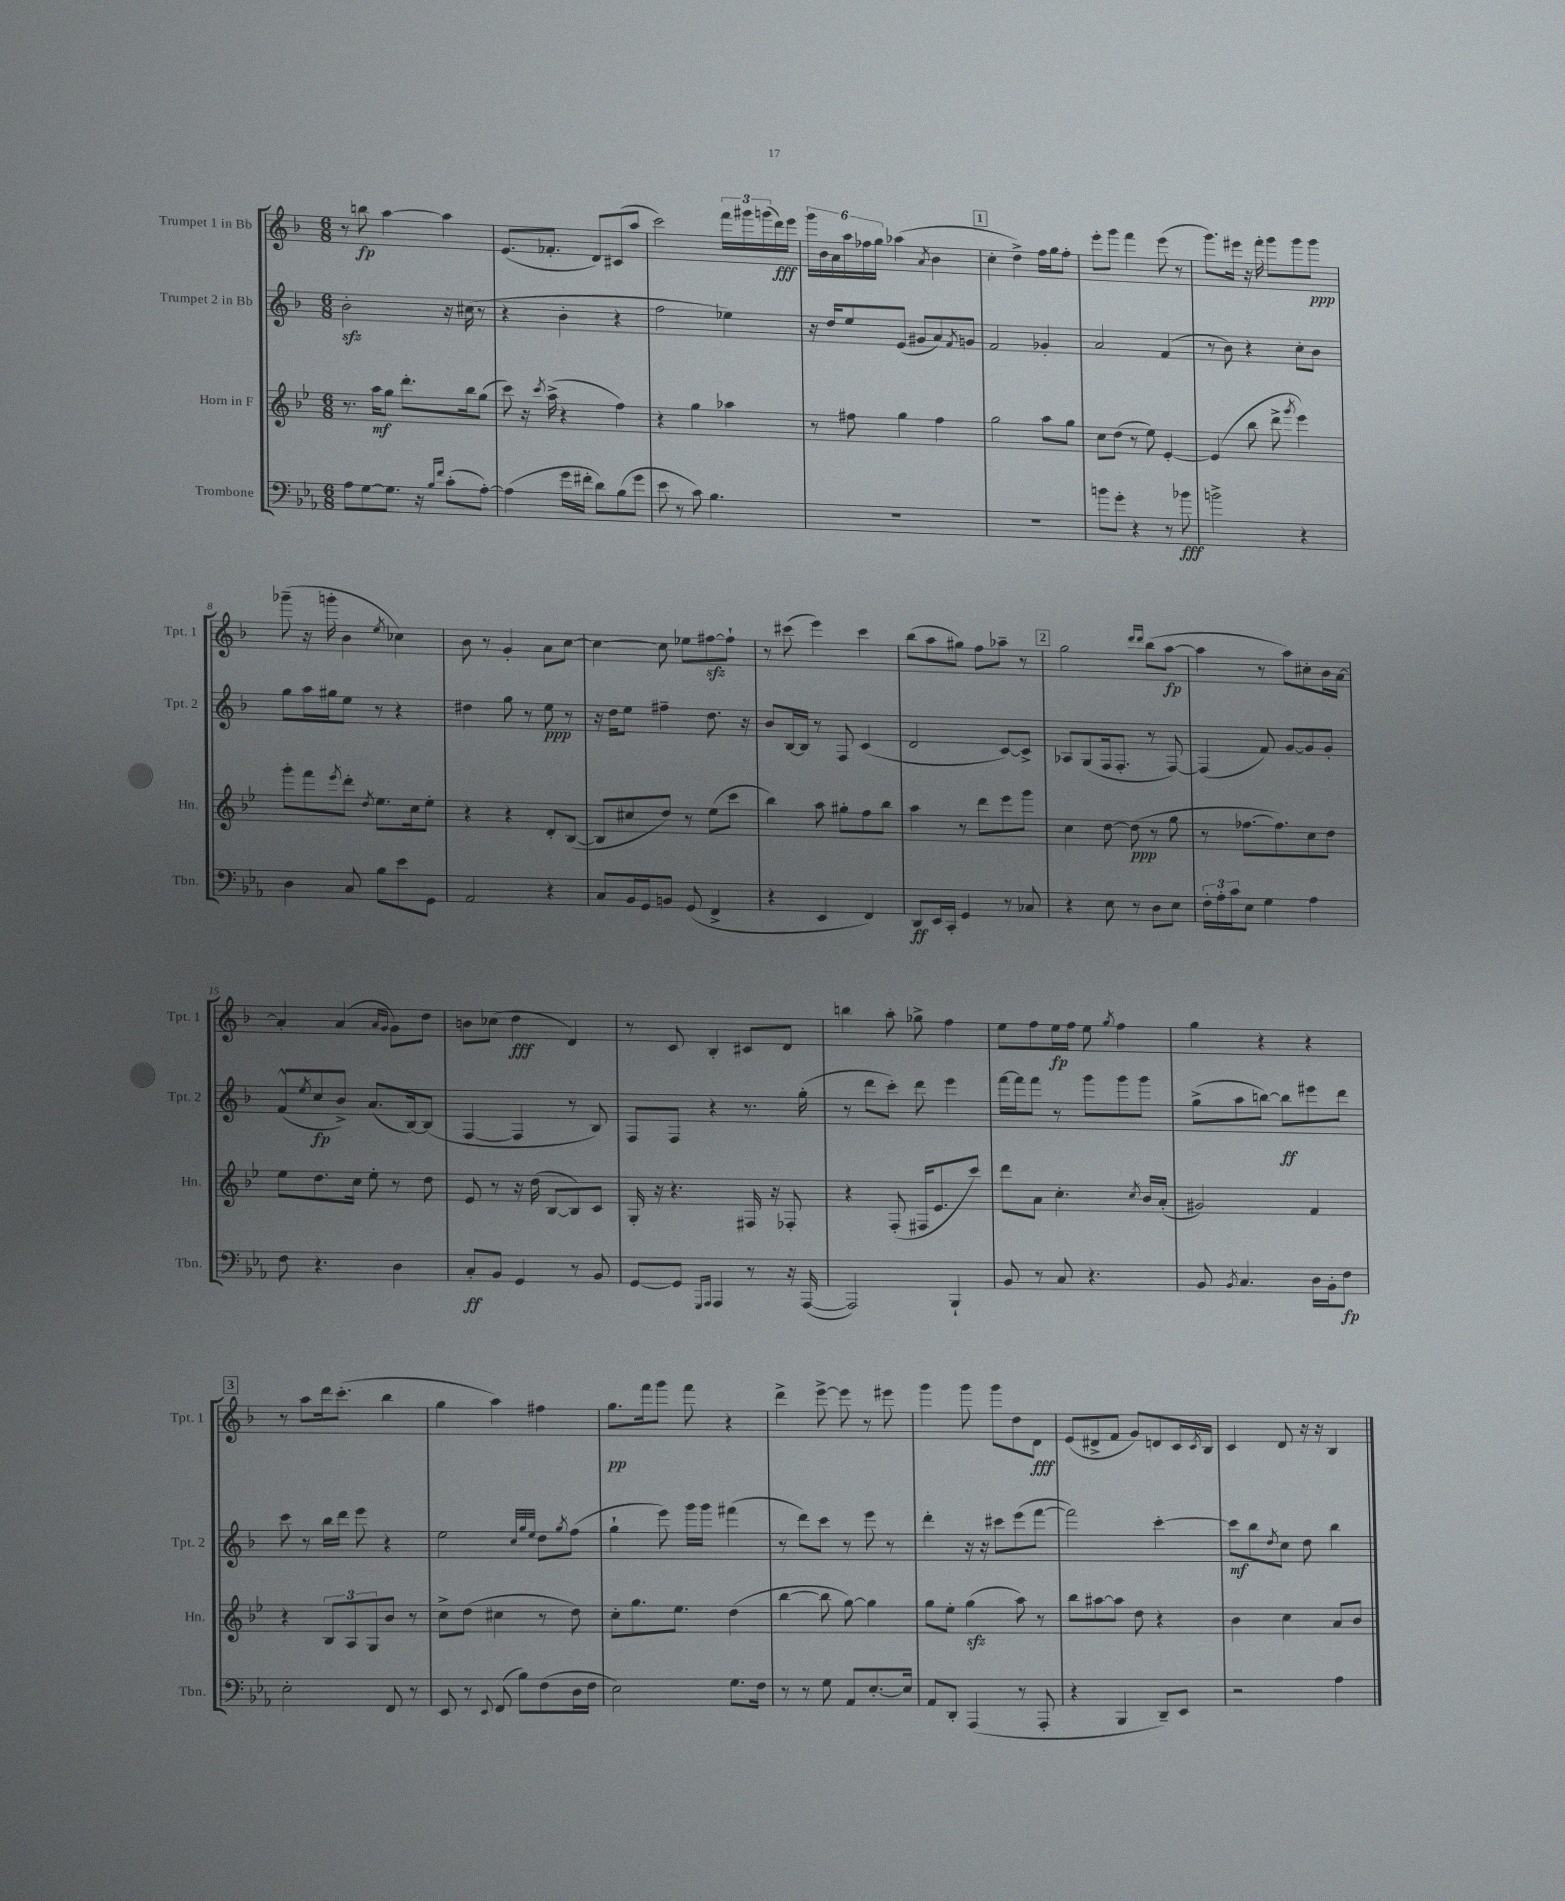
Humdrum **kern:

**kern	**dynam	**kern	**dynam	**kern	**dynam	**kern	**dynam
*part4	*part4	*part3	*part3	*part2	*part2	*part1	*part1
*staff4	*staff4	*staff3	*staff3	*staff2	*staff2	*staff1	*staff1
*I"Trombone	*	*I"Horn in F	*	*I"Trumpet 2 in Bb	*	*I"Trumpet 1 in Bb	*
*I'Tbn.	*	*I'Hn.	*	*I'Tpt. 2	*	*I'Tpt. 1	*
*clefF4	*	*clefG2	*	*clefG2	*	*clefG2	*
*k[b-e-a-]	*	*k[b-e-]	*	*k[b-]	*	*k[b-]	*
*M6/8	*	*M6/8	*	*M6/8	*	*M6/8	*
=1	=1	=1	=1	=1	=1	=1	=1
8A-\L	.	8.r	.	2b-zz'\	.	8r	.
[8G\	.	.	.	.	.	8bbn\	fp
.	.	16aa\KL	mf	.	.	.	.
8.G\J]	.	8gg\J	.	.	.	[4aa\	.
.	.	8.ddd'\L	.	.	.	.	.
16r	.	.	.	.	.	.	.
16qqB-/LL	.	.	.	.	.	.	.
16qqf/JJ	.	.	.	.	.	.	.
(8c'\L	.	.	.	16r	.	4aa\]	.
.	.	16bb-\k	.	(16cc#X\	.	.	.
[8A-'\J)	.	(8gg\J	.	8r	.	.	.
=2	=2	=2	=2	=2	=2	=2	=2
(4A-\]	.	8ccc\)	.	4r	.	(8.e/L	.
.	.	16r	.	.	.	.	.
.	.	8qccc/	.	.	.	.	.
.	.	(16aa^\	.	.	.	8.f-X'/J	.
16g\LL	.	4r	.	4b-'\	.	.	.
16f#X'\JJ	.	.	.	.	.	.	.
8d\L)	.	.	.	.	.	8d/L)	.
(8B-\	.	4ff\)	.	4r	.	(8c#X/	.
8g\J	.	.	.	.	.	8aa/J	.
=3	=3	=3	=3	=3	=3	=3	=3
8e-\	.	4r	.	2ff\	.	2ccc\)	.
8r	.	.	.	.	.	.	.
8c\)	.	4gg\	.	.	.	.	.
4.B-\	.	.	.	.	.	.	.
.	.	4aa-X\	.	4ee-X\)	.	24fff\LL	.
.	.	.	.	.	.	24ggg#X\	.
.	.	.	.	.	.	(24gggn\	.
.	.	.	.	.	.	16ddd\)	fff
.	.	.	.	.	.	16eee\JJ	.
=4	=4	=4	=4	=4	=4	=4	=4
2.r	.	8r	.	16r	.	24ggg\LL	.
.	.	.	.	.	.	24b-\	.
.	.	.	.	16dd/KL	.	.	.
.	.	.	.	.	.	24a\	.
.	.	8ff#X\	.	8ee/	.	24aa\	.
.	.	.	.	.	.	24ff-X\	.
.	.	.	.	.	.	24gg\JJ	.
.	.	4gg\	.	(8e/J	.	(4aa-X\	.
.	.	.	.	8g#X/L	.	.	.
.	.	.	.	.	.	8qa/	.
.	.	4ff#\	.	8a/)	.	4b-\	.
.	.	.	.	8qf/	.	.	.
.	.	.	.	8gn/J	.	.	.
!!LO:REH:place=s1:t=1
=5	=5	=5	=5	=5	=5	=5	=5
2.r	.	2gg\	.	2f/	.	4cc'\	.
.	.	.	.	.	.	4dd^\)	.
.	.	8aa\L	.	4g-X'/	.	16ff\LL	.
.	.	.	.	.	.	16gg\J	.
.	.	8gg\J	.	.	.	8ff'\J	.
=6	=6	=6	=6	=6	=6	=6	=6
8bn\L	.	8cc\L	.	2a/	.	8eee'\L	.
8g'\J	.	(8dd\J	.	.	.	8ggg\J	.
4r	.	8r	.	.	.	4fff\	.
.	.	8ee-\)	.	.	.	.	.
8r	.	[4e-'/	.	(4f/	.	(8eee\	.
8b-X\	fff	.	.	.	.	8r	.
=7	=7	=7	=7	=7	=7	=7	=7
2bn^\	.	(4e-/]	.	8r	.	8.ggg\L)	.
.	.	.	.	8b-\)	.	.	.
.	.	.	.	.	.	16eee#X\Jk	.
.	.	8bb-\	.	4r	.	16r	.
.	.	.	.	.	.	16fff'\	.
.	.	8ddd^\	.	.	.	8ggg\L	.
.	.	8qggg/	.	.	.	.	.
4r	.	4eee-\)	.	8cc'\L	.	8ggg\	.
.	.	.	.	8b-\J	.	8ggg\J	ppp
!!LO:LB:g=z
=8	=8	=8	=8	=8	=8	=8	=8
4D\	.	8ggg'\L	.	8gg\L	.	(8ggg-X~\	.
.	.	8fff\	.	16aa\L	.	16r	.
.	.	.	.	16gg#X\J	.	16gggn'\	.
.	.	8qeee-/	.	.	.	.	.
8C/	.	8ddd'\J	.	8ee\J	.	4b-\	.
.	.	8qdd/	.	.	.	.	.
8B-\L	.	8.ee-\L	.	8r	.	.	.
.	.	.	.	.	.	8qee/	.
8e-\	.	.	.	4r	.	4cc-X\)	.
.	.	16cc\k	.	.	.	.	.
8GG\J	.	8ee-'\J	.	.	.	.	.
=9	=9	=9	=9	=9	=9	=9	=9
2AA-/	.	4r	.	4dd#X\	.	8b-\	.
.	.	.	.	.	.	8r	.
.	.	4r	.	8gg\	.	4g'/	.
.	.	.	.	8r	.	.	.
4r	.	8d'/L	.	8ee\	ppp	8a\L	.
.	.	([8B-/J	.	8r	.	[8cc\J	.
=10	=10	=10	=10	=10	=10	=10	=10
8C/L	.	8B-/L]	.	16r	.	4cc\_	.
.	.	.	.	16dd\KL	.	.	.
16BB-/L	.	8cc#X/	.	8ee\J	.	.	.
16GG/J	.	.	.	.	.	.	.
8BBn/J	.	8dd/J)	.	4ff#X~\	.	8cc\]	.
(8GG/	.	8r	.	.	.	8ee-X\L	.
4FF^/	.	(8ee-\L	.	8.dd\	.	[8ff#Xzz\	.
.	.	8ccc\J	.	.	.	8ff#`\J]	.
.	.	.	.	16r	.	.	.
=11	=11	=11	=11	=11	=11	=11	=11
4r	.	4bb-\)	.	8b-/L	.	8r	.
.	.	.	.	[16B-/L	.	(8ccc#X\	.
.	.	.	.	16B-/JJ]	.	.	.
4EE-/	.	8aa\	.	8r	.	4eee\)	.
.	.	8gg#X'\L	.	8F/	.	.	.
4FF/)	.	8ff\	.	(4c/	.	4ccc#\	.
.	.	8bb-\J	.	.	.	.	.
=12	=12	=12	=12	=12	=12	=12	=12
8DD/L	ff	4aa\	.	2d/	.	(8bb-\L	.
16EE-/L	.	.	.	.	.	8aa\	.
16CC'/JJ	.	.	.	.	.	.	.
4GG/	.	8r	.	.	.	8gg#X\J)	.
.	.	8ddd\L	.	.	.	8ff\L	.
8r	.	8eee-\	.	[8c/L)	.	8aa-X~\J	.
8C-X/	.	8ggg\J	.	8c^/J]	.	8r	.
!!LO:REH:place=s1:t=2
=13	=13	=13	=13	=13	=13	=13	=13
4r	.	4cc\	.	8A-X/L	.	2gg\	.
.	.	.	.	(8G/	.	.	.
8E-\	.	[8dd\	.	16F/k	.	.	.
.	.	.	.	8.F'/J	.	.	.
8r	.	(8dd\]	ppp	.	.	.	.
.	.	.	.	.	.	16qqddd/LL	.
.	.	.	.	.	.	16qqddd/JJ	.
8D\L	.	8r	.	8r	.	(8bb-\L	.
8E-\J	.	8gg\	.	[8F/)	.	[8aa\J	fp
=14	=14	=14	=14	=14	=14	=14	=14
24F'\LL	.	8r	.	(4F/]	.	4aa\]	.
24A-'\	.	.	.	.	.	.	.
24c\J	.	.	.	.	.	.	.
8E-\J	.	[8.ff-X\L	.	.	.	.	.
4G\	.	.	.	8f/)	.	8r	.
.	.	8.ff-\])	.	.	.	.	.
.	.	.	.	[8g/L	.	8aa\L)	.
4A-\	.	8cc\	.	8g/]	.	8cc#X'\	.
.	.	8dd\J	.	8g'/J	.	16b-\L	.
.	.	.	.	.	.	[16a\JJ	.
!!LO:LB:g=z
=15	=15	=15	=15	=15	=15	=15	=15
8F\	.	8ee-\L	.	(8f^^/L	.	4a'/]	.
.	.	.	.	8qee/	.	.	.
4.r	.	8.dd\	.	8cc/	fp	.	.
.	.	.	.	8b-^/J)	.	(4a/	.
.	.	16cc\Jk	.	.	.	.	.
.	.	8ee-'\	.	(8.a/L	.	.	.
.	.	.	.	.	.	16qqa/LL	.
.	.	.	.	.	.	16qqg/JJ	.
4D\	.	8r	.	.	.	8g\L)	.
.	.	.	.	[16B-/k)	.	.	.
.	.	8dd\	.	(8B-/J]	.	8dd\J	.
=16	=16	=16	=16	=16	=16	=16	=16
8C'/L	ff	8e-/	.	[4F/	.	8bn\L	.
8BB-/J	.	8r	.	.	.	(8cc-X\J	.
4GG/	.	16r	.	4F/]	.	4dd\	fff
.	.	(16dd\	.	.	.	.	.
.	.	[8B-/L	.	.	.	.	.
8r	.	8B-/])	.	8r	.	4d/)	.
8BB-/	.	8c/J	.	8B-/)	.	.	.
=17	=17	=17	=17	=17	=17	=17	=17
[8GG/L	.	16G'/	.	8F/L	.	8r	.
.	.	16r	.	.	.	.	.
8GG/J]	.	4.r	.	8F/J	.	8c/	.
16qqGGG/LL	.	.	.	.	.	.	.
16qqAAA-/JJ	.	.	.	.	.	.	.
4AAA-/	.	.	.	4r	.	4B-'/	.
8r	.	16F#X/	.	8.r	.	8c#X/L	.
.	.	16r	.	.	.	.	.
16r	.	8F-X'/	.	.	.	8d/J	.
([16AAA-/	.	.	.	(16gg'\	.	.	.
=18	=18	=18	=18	=18	=18	=18	=18
2AAA-/])	.	4r	.	8r	.	4bbn\	.
.	.	.	.	8ddd\L	.	.	.
.	.	(8F'/	.	8ccc'\J)	.	8aa'\	.
.	.	16F#X/KL	.	8ddd\	.	8gg-X^\	.
.	.	8.e-/	.	.	.	.	.
4BBB-`/	.	.	.	4eee\	.	4ff\	.
.	.	8ccc/J)	.	.	.	.	.
=19	=19	=19	=19	=19	=19	=19	=19
8BB-/	.	8ddd\L	.	[16fff\LL	.	8ee\L	.
.	.	.	.	16fff\J]	.	.	.
8r	.	8a\J	.	8fff\J	.	8ff\	.
8C/	.	4.cc'\	.	8r	.	16ee\L	fp
.	.	.	.	.	.	16ff\JJ	.
4.r	.	.	.	8ggg\L	.	8ee\	.
.	.	.	.	.	.	8qgg/	.
.	.	.	.	8ggg\	.	4ff\	.
.	.	8qcc/	.	.	.	.	.
.	.	16b-/LL	.	8ggg\J	.	.	.
.	.	(16a'/JJ	.	.	.	.	.
=20	=20	=20	=20	=20	=20	=20	=20
8BB-/	.	2g#X/)	.	(8gg^\L	.	4gg\	.
8qBB-/	.	.	.	.	.	.	.
4.C/	.	.	.	8aa\	.	.	.
.	.	.	.	[8bbn\J)	.	4r	.
.	.	.	.	8bb\L]	ff	.	.
16D\LL	.	4f/	.	8eee#X\	.	4r	.
16BB-'\J	.	.	.	.	.	.	.
8F\J	fp	.	.	8ddd\J	.	.	.
!!LO:LB:g=z
!!LO:REH:place=s1:t=3
=21	=21	=21	=21	=21	=21	=21	=21
2E-'\	.	4r	.	8ccc\	.	8r	.
.	.	.	.	8r	.	8aa\L	.
.	.	12B-/L	.	16bb-\LL	.	16ddd\k	.
.	.	.	.	16ddd\JJ	.	(8.ccc'\J	.
.	.	12A/	.	.	.	.	.
.	.	.	.	8eee\	.	.	.
.	.	12G/	.	.	.	.	.
8FF/	.	8b-/J	.	4r	.	4bb-\	.
8r	.	8r	.	.	.	.	.
=22	=22	=22	=22	=22	=22	=22	=22
8EE-/	.	8cc^\L	.	2ee\	.	4gg\	.
8r	.	(8dd\J	.	.	.	.	.
8qqEE-/	.	.	.	.	.	.	.
(8FF/	.	4cc#X\	.	.	.	4aa\)	.
8B-\L)	.	.	.	.	.	.	.
.	.	.	.	32qqcc/LLL	.	.	.
.	.	.	.	32qqgg/	.	.	.
.	.	.	.	32qqee/JJJ	.	.	.
(8F\	.	8r	.	8dd\L	.	4ff#X\	.
.	.	.	.	8qgg/	.	.	.
16D\L	.	8dd\)	.	(8ff\J	.	.	.
16F\JJ	.	.	.	.	.	.	.
=23	=23	=23	=23	=23	=23	=23	=23
2E-\)	.	8cc'\L	.	4gg`\	.	8.gg\L	pp
.	.	8.gg\	.	.	.	.	.
.	.	.	.	.	.	16fff\k	.
.	.	.	.	8eee\)	.	8ggg\J	.
.	.	8.ee-\J	.	.	.	.	.
.	.	.	.	16ggg\LL	.	8fff\	.
.	.	.	.	16ggg\JJ	.	.	.
8.G\L	.	(4dd\	.	(4fff#X\	.	4r	.
16F\Jk	.	.	.	.	.	.	.
=24	=24	=24	=24	=24	=24	=24	=24
8r	.	[4bb-\	.	8r	.	4ddd^\	.
8r	.	.	.	8ddd\L)	.	.	.
8G\	.	8bb-\]	.	8ccc\J	.	[8eee^\	.
8AA-/L	.	[8gg\)	.	8r	.	8eee\]	.
[8.E-'/	.	4gg\]	.	8eee\	.	8r	.
.	.	.	.	8r	.	8eee#X\	.
16E-/Jk]	.	.	.	.	.	.	.
=25	=25	=25	=25	=25	=25	=25	=25
8AA-/L	.	8gg\L	.	4ddd'\	.	4ggg\	.
8DD'/J	.	8ee-'\J	.	.	.	.	.
(4AAA-/	.	(4ggzz\	.	16r	.	8ggg\	.
.	.	.	.	16r	.	.	.
.	.	.	.	8ccc#X\L	.	8ggg\L	.
8r	.	8aa\)	.	(8eee\	.	8dd\	.
8AAA-'/	.	8r	.	[8fff\J	.	8d\J	fff
=26	=26	=26	=26	=26	=26	=26	=26
4r	.	8bb-\L	.	2fff\])	.	(8e/L	.
.	.	[8aa#X\	.	.	.	8d#X^/	.
4BBB-/	.	8aa#\J]	.	.	.	8f/J	.
.	.	8dd\	.	.	.	8g/L)	.
8DD~/L)	.	4r	.	[4ccc'\	.	8dn/	.
8EE-/J	.	.	.	.	.	16c/L	.
.	.	.	.	.	.	8qc/	.
.	.	.	.	.	.	16B-/JJ	.
=27	=27	=27	=27	=27	=27	=27	=27
2r	.	4b-\	.	8ccc\L]	mf	4c/	.
.	.	.	.	8bb-\	.	.	.
.	.	.	.	8qdd/	.	.	.
.	.	4cc\	.	8cc\J	.	8d/	.
.	.	.	.	8dd\	.	16r	.
.	.	.	.	.	.	16r	.
4A-\	.	8a/L	.	4bb-\	.	4B-/	.
.	.	8b-/J	.	.	.	.	.
==	==	==	==	==	==	==	==
*-	*-	*-	*-	*-	*-	*-	*-
